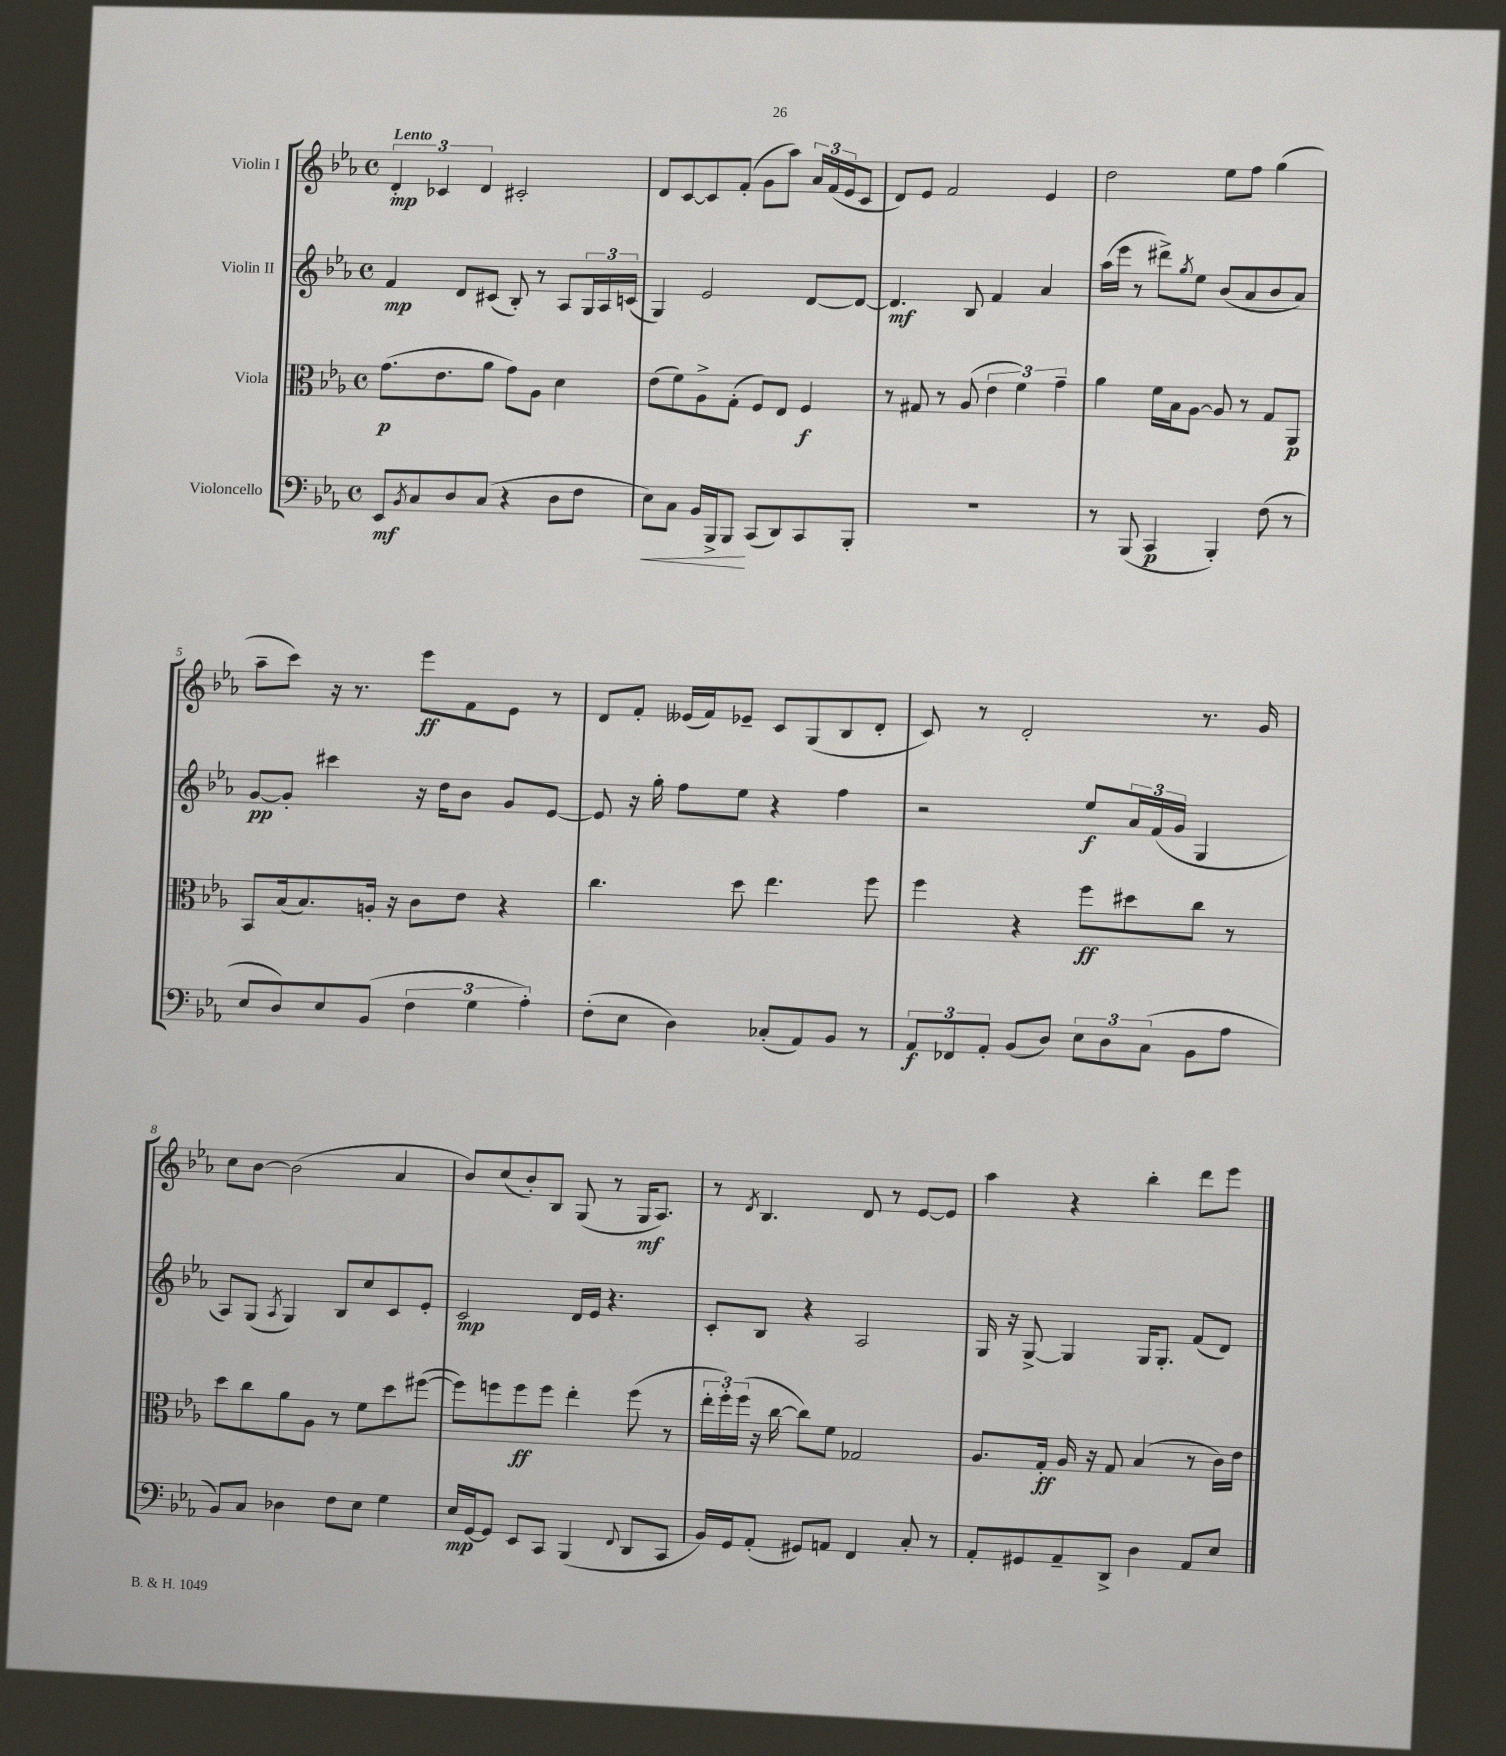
<<
\new StaffGroup <<
\new Staff = "s0" \with { instrumentName = "Violin I" } {
    \clef treble \key ees \major \defaultTimeSignature \time 4/4 \tempo "Lento"
    \tuplet 3/2 { d'4-.\mp ces'4 d'4 } cis'2-. |
    d'8 c'8~ c'8 f'8-.( g'8 aes''8) \tuplet 3/2 { aes'16 f'16( ees'16 } c'8 |
    d'8) ees'8 f'2 ees'4 |
    d''2 ees''8 f''8 g''4( |
    aes''8-- c'''8) r16 r8. ees'''8\ff f'8 ees'8 r8 |
    d'8 f'8-. eeses'16( f'16) ees'8-- c'8 g8( bes8 d'8-. |
    c'8) r8 d'2-. r8. g'16 |
    c''8 bes'8~ bes'2( aes'4 |
    bes'8) c''8( bes'8-.) bes8 g8( r8 g16\mf aes8.) |
    r8 \acciaccatura { d'8 } bes4. d'8 r8 ees'8~ ees'8 |
    aes''4 r4 bes''4-. d'''8 ees'''8 \bar "|." |
}
\new Staff = "s1" \with { instrumentName = "Violin II" } {
    \clef treble \key ees \major \defaultTimeSignature \time 4/4
    f'4\mp d'8 cis'8( bes8-.) r8 aes8 \tuplet 3/2 { g16 aes16 c'16( } |
    g4) ees'2 d'8~ d'8~ |
    d'4.\mf bes8 f'4 aes'4 |
    aes''16( ees'''16 r8 dis'''8->) \acciaccatura { g''8 } ees''8 bes'8( aes'8 bes'8 aes'8) |
    g'8~\pp g'8-. cis'''4 r16 d''16 bes'8 g'8 ees'8~ |
    ees'8 r16 g''16-. f''8 ees''8 r4 f''4 |
    r2 ees''8\f \tuplet 3/2 { aes'16 f'16( g'16 } g4 |
    aes8) g8( \acciaccatura { aes8 } g4) bes8 c''8 c'8 ees'8-. |
    c'2\mp d'16 ees'16 r4. |
    c'8-. bes8 r4 aes2 |
    g16 r16 g8~-> g4 g16 g8.-. f'8( d'8) \bar "|." |
}
\new Staff = "s2" \with { instrumentName = "Viola" } {
    \clef alto \key ees \major \defaultTimeSignature \time 4/4
    g'8.\p( ees'8. aes'8 g'8) aes8 d'4 |
    ees'8( f'8) aes8-> g8-.( f8) ees8 f4\f |
    r8 gis8 r8 aes8( \tuplet 3/2 { ees'4 f'4) g'4-- } |
    aes'4 f'16 bes16 aes8~ aes8 r8 g8 aes,8\p |
    bes,8 bes16( bes8.) a16-. r16 c'8 ees'8 r4 |
    c''4. d''8 ees''4. f''8 |
    f''4 r4 f''8\ff dis''8 c''8 r8 |
    d''8 c''8 aes'8 aes8 r8 f'8 d''8 fis''8~( |
    fis''8) f''8 f''8\ff f''8 ees''4-. f''8( r8 |
    \tuplet 3/2 { ees''16-. f''16-.) f''16( } r16 c''16~ c''8) f'8 ges2 |
    aes8. g16-.\ff aes16 r16 g8 bes4( r8 c'16) ees'16 \bar "|." |
}
\new Staff = "s3" \with { instrumentName = "Violoncello" } {
    \clef bass \key ees \major \defaultTimeSignature \time 4/4
    ees,8\mf \acciaccatura { bes,8 } c8 d8 c8( r4 d8 f8 |
    ees8\<) c8 bes,16 bes,,16-> bes,,8\! c,8( d,8) c,8 bes,,8-. |
    R1 |
    r8 bes,,8( c,4\p bes,,4-.) f8( r8 |
    ees8 d8) ees8 bes,8( \tuplet 3/2 { f4 g4 aes4-.) } |
    f8-.( ees8 d4) ces8-.( aes,8) bes,8 r8 |
    \tuplet 3/2 { aes,8\f fes,8 aes,8-. } bes,8( d8) \tuplet 3/2 { ees8 d8 c8( } bes,8 aes8 |
    bes,8) c8 des4 f8 ees8 g4 |
    ees16\mp g,16~ g,8 ees,8 c,8 bes,,4( \appoggiatura { f,8 } d,8 c,8 |
    bes,16) g,16 aes,8-.( gis,8) a,8 f,4 c8-. r8 |
    aes,8-. gis,8 aes,8-- d,8-> d4 aes,8 ees8 \bar "|." |
}
>>
>>
